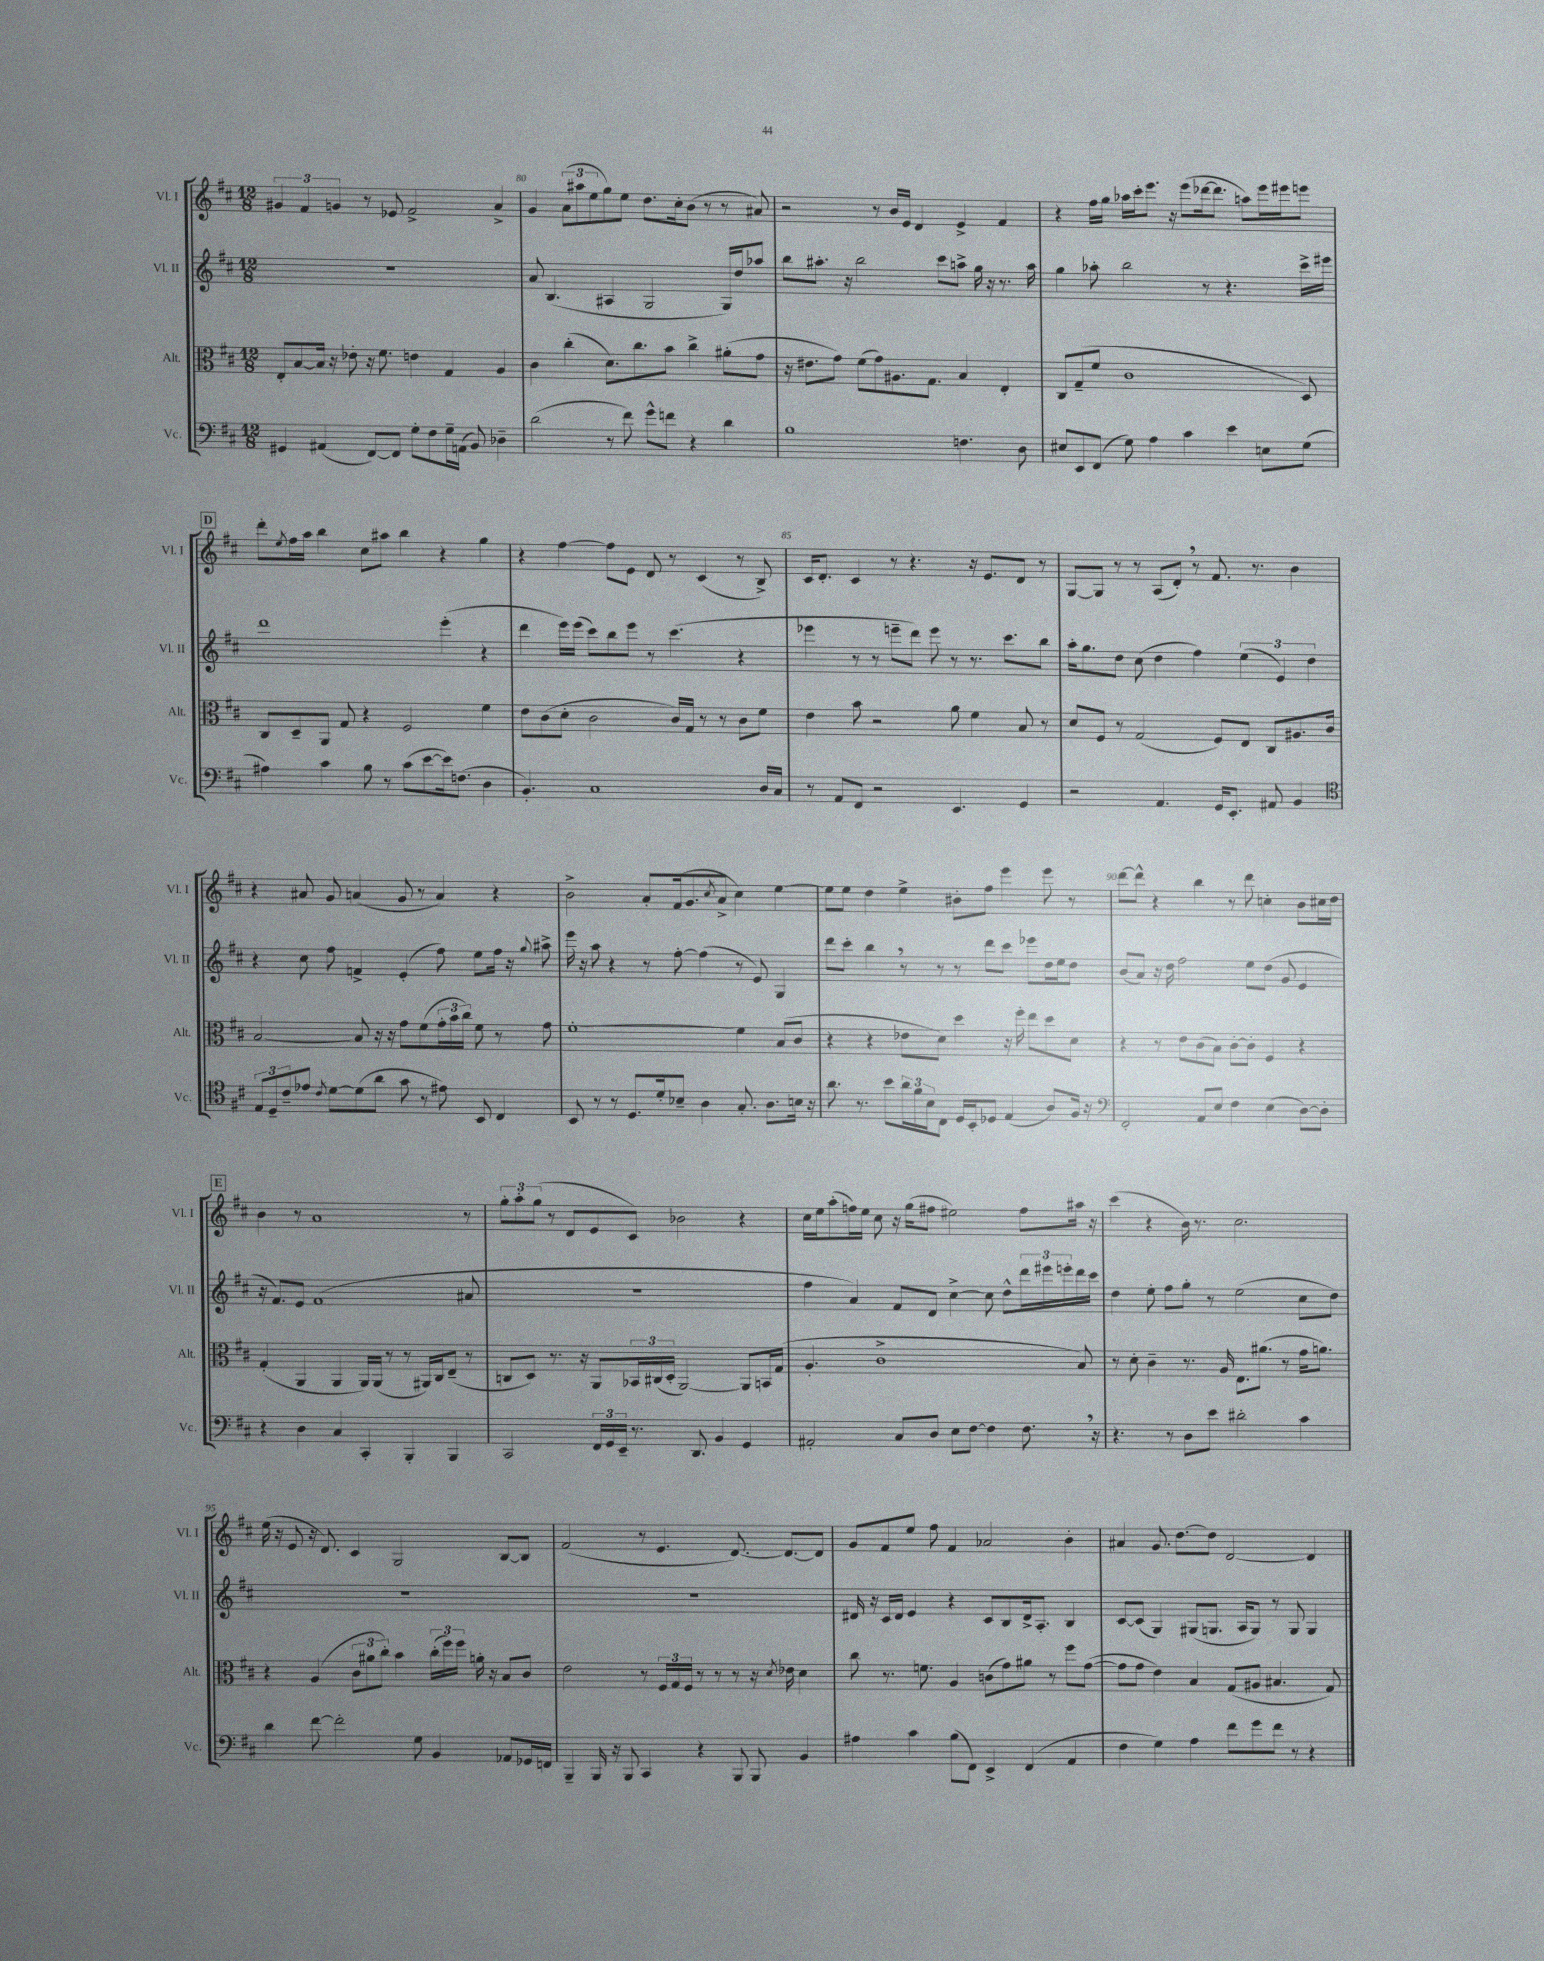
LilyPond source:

<<
\new StaffGroup <<
\new Staff = "s0" \with { instrumentName = "Vl. I" shortInstrumentName = "Vl. I" } {
    \clef treble \key d \major \numericTimeSignature \time 12/8
    \tuplet 3/2 { gis'4 fis'4 g'4 } r8 ees'8 fis'2-> a'4-> |
    g'4 \tuplet 3/2 { a'8( ais''8 e''8 } g''8) e''8 d''8. cis''16-. b'8( r8 r8 ais'8) |
    r2 r8 b'16 e'16 d'4 e'4-> fis'4 |
    r4 fis''16 g''16 aes''16 cis'''16-. e'''8. r16 e'''8( des'''16~ des'''8. a''8) e'''16 eis'''16 e'''8 |
    \mark \markup { \box "D" } d'''8-. \acciaccatura { e''8 } fis''16 a''16 b''4 cis''8 ais''8 b''4 r4 g''4 |
    r4 fis''4~ fis''8 e'8 d'8 r8 cis'4( r8 b8->) |
    cis'16 d'8.-. cis'4 r8 r4. r16 e'8. d'8 r8 |
    g8~ g8 r8 r8 a8( d'8-.) \breathe r8 fis'8. r8. b'4 |
    r4 ais'8 g'8 a'4( g'8 r8 a'4) r4 |
    b'2-> a'8-. fis'16( g'8. \acciaccatura { cis''8 } a'8-> cis''4) e''4~ |
    e''8 e''8 d''4 e''4-> bis'8-. fis''8 e'''4 e'''8 r8 |
    d'''8~ d'''8-^ r4 b''4 r8 d'''8 c''4-. b'8 cis''16 d''16 |
    \mark \markup { \box "E" } b'4 r8 a'1 r8 |
    \tuplet 3/2 { g''8-. a''8-. g''8( } r8 d'8 e'8 cis'8) bes'2 r4 |
    cis''16 e''16 a''8-.( f''16) e''16 cis''8 r16 g''16( fis''8 eis''2) fis''8 ais''16 r16 |
    cis'''4( r4 b'16) r8. cis''2. |
    e''16( r16 e'8 r16 d'8.) cis'4 g2 b8~ b8 |
    fis'2( r8 e'4. d'8.~) d'8.~ d'8 |
    g'8 fis'8 e''8 fis''8 fis'4 aes'2 b'4-. |
    ais'4 g'8. d''8.~ d''8 d'2~ d'4 \bar "|." |
}
\new Staff = "s1" \with { instrumentName = "Vl. II" shortInstrumentName = "Vl. II" } {
    \clef treble \key d \major \numericTimeSignature \time 12/8
    R1. |
    a'8 b4.( ais4 g2 g16) d''16 aes''8 |
    b''8 ais''8.-. r16 b''2 cis'''8 a''8-> g''16 r16 r8. a''16 |
    g''4 aes''8-. b''2 r8 r4. cis'''16-> eis'''16 |
    \mark \markup { \box "D" } d'''1 e'''4-.( r4 |
    d'''4 e'''16) e'''16( cis'''8) b''8 e'''8 r8 cis'''4.( r4 |
    ees'''4 r8 r8 e'''8-- d'''8) e'''8 r8 r8. cis'''8. b''8 |
    a''16-. g''8. d''8 cis''8( d''4 fis''4) \tuplet 3/2 { e''4( e'4) d''4 } |
    r4 cis''8 fis''8 f'4-> e'4-.( fis''8) e''8 fis''16 r16 \appoggiatura { g''8 } ais''8-> |
    e'''16 r16 a''8 r4 r8 fis''8~-. fis''4( r8 e'8) g4 |
    d'''8 cis'''8-. b''4 \breathe r8 r8 r8 d'''8 cis'''8 ees'''8 d''16 e''16 d''8 |
    b'8( a'8) r16 d''16 fis''2 e''8 d''8( g'8 e'4 |
    \mark \markup { \box "E" } r16 fis'8.) e'8 fis'1( ais'8 |
    R1. |
    fis''4 a'4) fis'8 d'8 cis''4~-> cis''8 d''8-^ \tuplet 3/2 { d'''16 eis'''16 e'''16-. } d'''16 cis'''16 |
    d''4 e''8-. fis''8 g''8-. r8 e''2( cis''8 d''8) |
    R1. |
    R1. |
    dis'16 r16 cis'16 dis'16 e'4 r4 cis'8 b8 dis'16-> a8.-. b4 |
    cis'8~ cis'8( g4) gis8( g8. a16 g8) r8 g8 g4 \bar "|." |
}
\new Staff = "s2" \with { instrumentName = "Alt." shortInstrumentName = "Alt." } {
    \clef alto \key d \major \numericTimeSignature \time 12/8
    e8-. b8~ b16 r16 ees'8-. r16 fis'8. e'4 g4 a4 |
    cis'4 cis''4-.( d'8.) cis''8. b'8 cis''4-> ais'8-.( g'8 |
    r16 eis'8. g'8) fis'8( g'8) ais8. g8. b4 e4-. |
    cis8 g8--( fis'8 cis'1 d8) |
    \mark \markup { \box "D" } cis8 d8-- a,8 g8 r4 fis2 fis'4 |
    e'8 cis'8( d'8-. cis'2 cis'16) g16 r8 r8 cis'8 fis'8 |
    e'4 b'8 r2 a'8 fis'4 b8 r8 |
    d'8 fis8 r8 g2( fis8) e8 cis8 ais8. cis'16 |
    b2~ b8 r16 r16 g'8 fis'8( \tuplet 3/2 { g'16-. b'16 cis''16) } fis'8 r8 g'8 |
    fis'1~-. fis'4 b8( cis'8 |
    r4 r4 ees'8 d'8) d''4 r16 fis''16-. e''8 d''8 d'8 |
    r4 r8 e'8 cis'8( b8) cis'8~-. cis'8-. fis4 r4 |
    \mark \markup { \box "E" } g4-.( a,4 a,4 a,16) a,16( r8 r8 ais,16) cis16 e8--( r8 |
    c8 d8) r8. r16 a,8 \tuplet 3/2 { bes,16 cis16( d16-. } a,2~) a,8 b,16 g16( |
    a4.-. cis'1-> b8) |
    r8 d'8-. cis'4-- r8. a16 e8. ais'8.( r8 g'16 a'8.) |
    r4 a4( \tuplet 3/2 { cis'8 ais'8 cis''8-.) } b'4 \tuplet 3/2 { cis''16-.( fis''16) fis''16 } a'16-. r16 b8 cis'8 |
    e'2 r8 \tuplet 3/2 { fis16 g16 fis16 } r8 r8 r8 r16 \acciaccatura { d'8 } ees'16 d'4 |
    cis''8 r8. f'8. a4 c'8( g'8) ais'8 r8 fis''8 g'8~( |
    g'8 g'8 e'4) b4 g8( ais8 bis4. g8) \bar "|." |
}
\new Staff = "s3" \with { instrumentName = "Vc." shortInstrumentName = "Vc." } {
    \clef bass \key d \major \numericTimeSignature \time 12/8
    gis,4 ais,4( fis,8~) fis,8 g8-. fis8 g16-- a,16( b,8) des4-- |
    d'2( r8 fis'8) g'8-^ f'8 r4 d'4 |
    b1 f4. d8 |
    eis8 e,8 fis,8( g8) a4 cis'4 e'4 e8 g8( |
    \mark \markup { \box "D" } ais4) cis'4 b8 r8 cis'8( e'8~ e'16) f8.( d4 |
    b,4.-.) cis1 d16 cis16 |
    r8 a,8 fis,8 r2 e,4. g,4 |
    r2 a,4. g,16 e,8.-. ais,8 b,4 |
    \clef tenor \tuplet 3/2 { e8 d8-- cis'8-- } ees'8 \acciaccatura { cis'8 } d'8~ d'8( a'8 g'8 r8 eis'8) b,8 cis4 |
    b,8 r8 r8 d8. d'16-. bes8-- a4 g8.-. a8. b16 r16 |
    a'8. r8. b'8 \tuplet 3/2 { a'16 fis'16 b16 } cis8 d16 b,16-. des8 e4( a8) fis16 r16 |
    \clef bass fis,2-. a,8 e8 fis4 e4( d8~) d8-. |
    \mark \markup { \box "E" } r4 d4 cis4 cis,4-. b,,4-. b,,4 |
    cis,2 \tuplet 3/2 { fis,16 g,16 e,16-- } r8. d,8. b,4 g,4 |
    ais,2-. cis8 d8 e8 fis8~ fis4 fis8. \breathe r16 |
    r4. r8 d8 e'8 dis'2-. cis'4 |
    d'4 fis'8~ fis'2-. g8 b,4 aes,8 ges,16 f,16 |
    b,,4-- b,,16 r16 b,,8 cis,4 r4 b,,8 b,,8 b,4 |
    ais4 cis'4 b8( fis,8) e,4-> fis,4( a,4 |
    fis4 g4) a4 fis'8 g'8 fis'8 r8 r4 \bar "|." |
}
>>
>>
\layout { \context { \Score currentBarNumber = #79 \override BarNumber.break-visibility = ##(#f #t #t) barNumberVisibility = #(every-nth-bar-number-visible 5) } }
